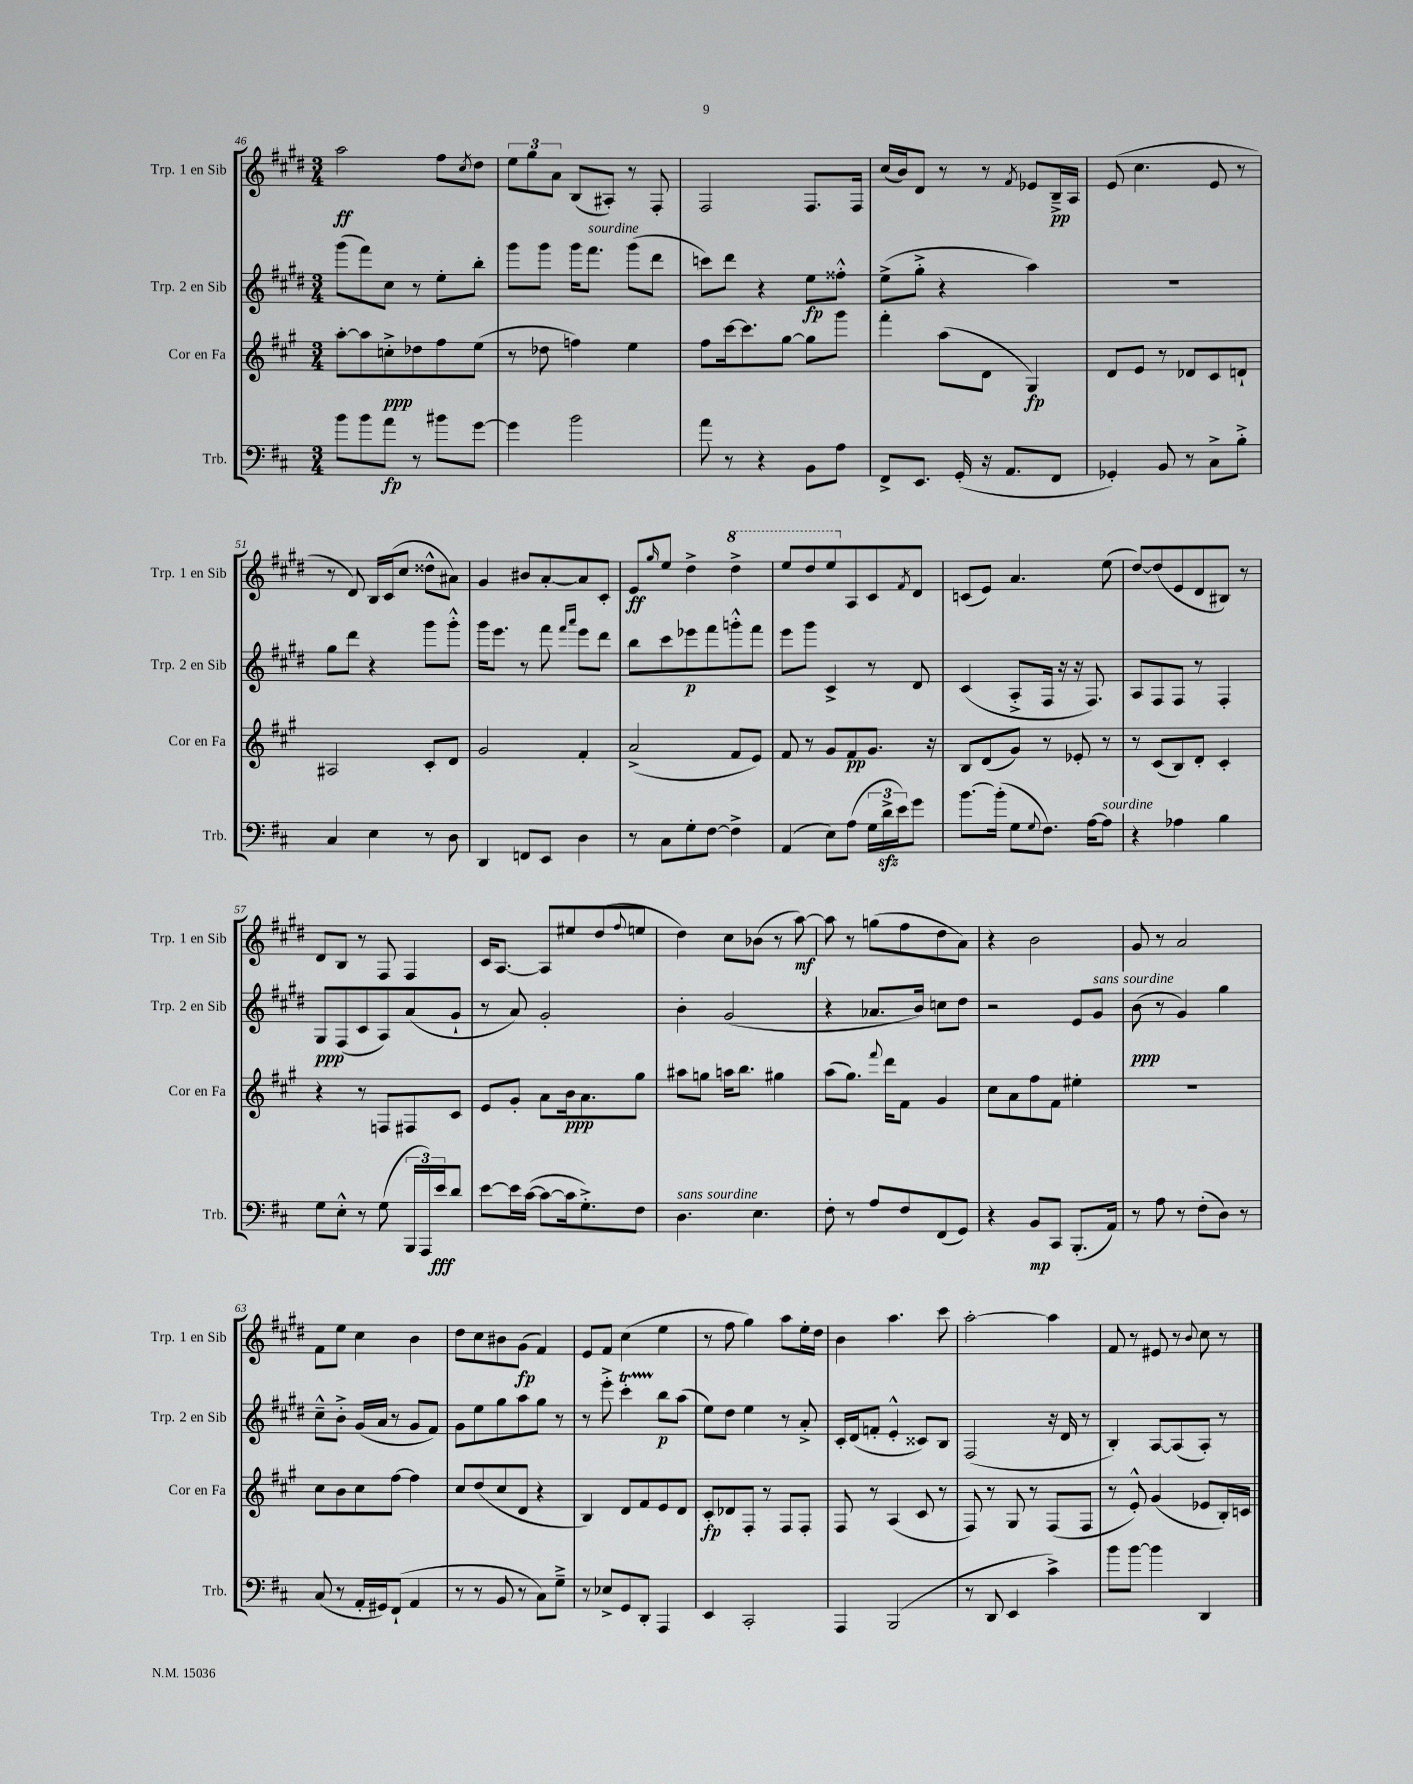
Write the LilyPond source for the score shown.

<<
\new StaffGroup <<
\new Staff = "s0" \with { instrumentName = "Trp. 1 en Sib" shortInstrumentName = "Trp. 1 en Sib" } {
    \clef treble \key e \major \numericTimeSignature \time 3/4
    a''2\ff fis''8 \acciaccatura { cis''8 } dis''8 |
    \tuplet 3/2 { e''8 gis''8 a'8 } b8( ais8-.) r8 fis8-. |
    fis2 fis8. fis16 |
    cis''16( b'16) dis'8 r8 r8 \acciaccatura { fis'8 } ees'8 b16--->\pp a16 |
    e'8( cis''4. e'8 r8 |
    r8 dis'8) b16 cis'16( cis''8 disis''8-^ ais'8) |
    gis'4 bis'8 a'8~-. a'8 cis'8-. |
    e'8\ff \grace { gis''16 } e''8 dis''4-> \ottava #1 dis'''4-> |
    e'''8 dis'''8 e'''8 \ottava #0 a8 cis'8 \acciaccatura { fis'8 } dis'8 |
    c'8( e'8) a'4. e''8( |
    dis''8~) dis''8( e'8 dis'8 bis8) r8 |
    dis'8 b8 r8 fis8 fis4 |
    cis'16 a8.~ a8 eis''8 dis''8( \appoggiatura { fis''8 } e''8 |
    dis''4) cis''8 bes'8( r8 a''8~\mf) |
    a''8 r8 g''8( fis''8 dis''8 a'8) |
    r4 b'2 |
    gis'8 r8 a'2 |
    fis'8 e''8 cis''4 b'4 |
    dis''8 cis''8 bis'8 gis'8\fp( fis'4) |
    e'8 fis'8 cis''4( e''4 |
    r8 fis''8 gis''4) a''8 e''16-. dis''16 |
    b'4 a''4. cis'''8 |
    a''2~-. a''4 |
    fis'8 r8 eis'8 r8 \appoggiatura { b'8 } cis''8 r8 \bar "|." |
}
\new Staff = "s1" \with { instrumentName = "Trp. 2 en Sib" shortInstrumentName = "Trp. 2 en Sib" } {
    \clef treble \key e \major \numericTimeSignature \time 3/4
    gis'''8( fis'''8) cis''8 r8 e''8-. b''8-. |
    gis'''8 gis'''8 gis'''16 fis'''8.^\markup { \italic "sourdine" } gis'''8( dis'''8 |
    c'''8) dis'''8 r4 e''8\fp fisis''8-.-^ |
    e''8->( gis''8-.-> r4 a''4) |
    R2. |
    gis''8 dis'''8 r4 gis'''8 gis'''8-.-^ |
    gis'''16 e'''8. r8 fis'''8 \grace { fis'''16 a'''16 } e'''8 dis'''8 |
    b''8 cis'''8 ees'''8\p fis'''8 g'''8-.-^ fis'''8 |
    e'''8 gis'''8 cis'4-> r8 dis'8 |
    cis'4( a8-.-> fis16 r16 r16 fis8.) |
    a8 fis8 fis8 r8 fis4-. |
    gis8\ppp fis8( cis'8 a8) a'8( gis'8-! |
    r8 a'8) gis'2-. |
    b'4-. gis'2( |
    r4 aes'8. b'16) c''8 dis''8 |
    r2 e'8 gis'8^\markup { \italic "sans sourdine" } |
    b'8\ppp( r8 gis'4) gis''4 |
    cis''8---^ b'8-.-> gis'16( a'16 r8 gis'8 fis'8) |
    gis'8 e''8 gis''8 a''8 gis''8 r8 |
    r8 e'''8-.-> cis'''4-.\startTrillSpan b''8\stopTrillSpan\p a''8( |
    e''8) dis''8 e''4 r8 a'8-.-> |
    cis'16-. dis'16( f'8-. e'4-.-^ cisis'8) b8 |
    fis2( r16 dis'16 r8 |
    b4-.) a8~ a8( a8-.) r8 \bar "|." |
}
\new Staff = "s2" \with { instrumentName = "Cor en Fa" shortInstrumentName = "Cor en Fa" } {
    \clef treble \key a \major \numericTimeSignature \time 3/4
    a''8~-. a''8 c''8-.->\ppp des''8 fis''8 e''8( |
    r8 des''8 f''4) e''4 |
    fis''8 cis'''16~ cis'''8. gis''8~ gis''8 gis'''8 |
    fis'''4-. a''8( d'8 gis4\fp) |
    d'8 e'8 r8 des'8 cis'8 d'8-! |
    ais2 cis'8-. d'8 |
    gis'2 fis'4-. |
    a'2->( fis'8 e'8) |
    fis'8 r8 gis'8 fis'8\pp gis'8. r16 |
    b8 d'8( gis'8) r8 ees'8-. r8 |
    r8 cis'8( b8) d'8-. cis'4-. |
    r4 r8 f8 fis8 cis'8 |
    e'8 gis'8-. a'8 b'16\ppp a'8. gis''8 |
    ais''8 g''8 a''16 b''8. gis''4 |
    a''8( gis''8.) \appoggiatura { fis'''8 } d'''16 fis'8 gis'4 |
    cis''8 a'8 fis''8 fis'8 eis''4-. |
    R2. |
    cis''8 b'8 cis''8 fis''8~ fis''4 |
    cis''8 d''8( cis''8 d'8 r4 |
    b4) d'8 fis'8 e'8 d'8 |
    cis'8-.\fp des'8 fis8-. r8 fis8 fis8-. |
    fis8 r8 a4( cis'8 r8 |
    fis8) r8 gis8 r8 fis8( fis8 |
    r8 e'8-.-^) gis'4( ees'8 b16-.) c'16 \bar "|." |
}
\new Staff = "s3" \with { instrumentName = "Trb." shortInstrumentName = "Trb." } {
    \clef bass \key d \major \numericTimeSignature \time 3/4
    b'8 b'8 a'8\fp r8 bis'8 g'8~ |
    g'4 b'2 |
    a'8 r8 r4 b,8 a8 |
    fis,8-> e,8. g,16-.( r16 a,8. fis,8 |
    ges,4-.) b,8 r8 cis8-> b8-.-> |
    cis4 e4 r8 d8 |
    d,4 f,8 e,8 d4 |
    r8 cis8 g8-. fis8~ fis4-> |
    a,4( e8) a8( \tuplet 3/2 { g16 d'16->\sfz e'16) } g'8 |
    b'8.~ b'16-.( g8 \appoggiatura { g8 } fis8.) a16~ a8^\markup { \italic "sourdine" } |
    r4 aes4 b4 |
    g8 e8-.-^ r8 g8( \tuplet 3/2 { b,,16 a,,16) e'16\fff } d'8 |
    e'8~ e'16 cis'16~( cis'8~ cis'16 g8.-.->) fis8 |
    d4.^\markup { \italic "sans sourdine" } e4. |
    fis8-. r8 a8 fis8 fis,8( g,8) |
    r4 b,8\mp cis,8 b,,8.-.( a,16) |
    r8 a8 r8 fis8-.( d8) r8 |
    cis8( r8 a,16-. gis,16) fis,8-!( a,4 |
    r8 r8 b,8 r8 cis8) g8---> |
    r8 ees8-> g,8 d,8-. a,,4 |
    e,4 cis,2-. |
    a,,4 b,,2( |
    r8 d,8 e,4 cis'4->) |
    b'8 b'8~ b'4 d,4 \bar "|." |
}
>>
>>
\layout { \context { \Score currentBarNumber = #46 } }
